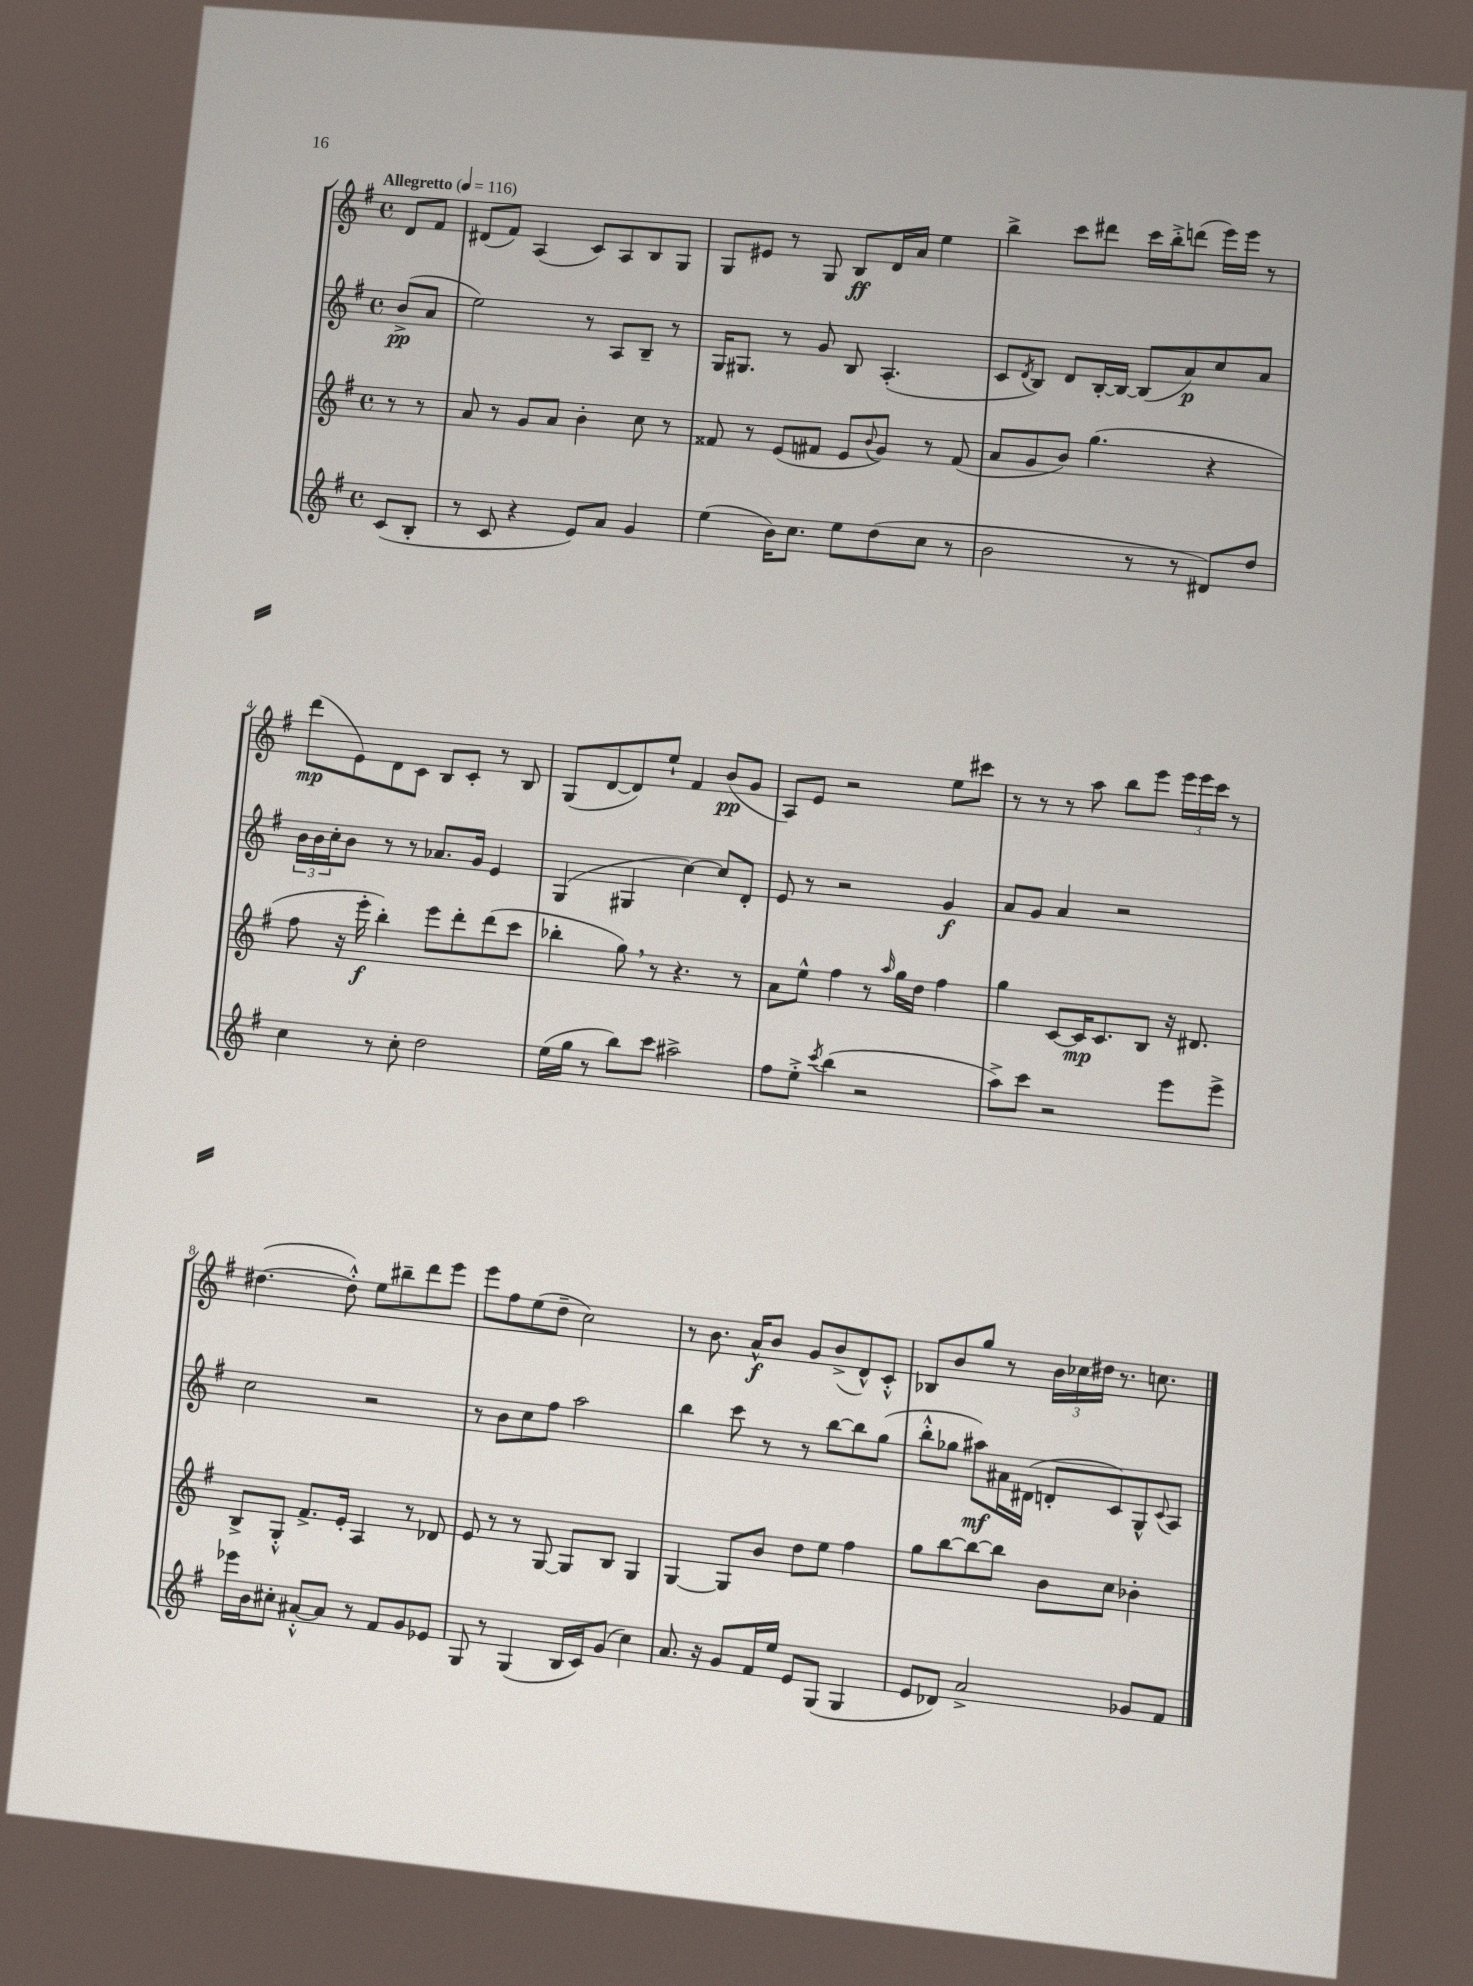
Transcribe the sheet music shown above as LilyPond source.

<<
\new StaffGroup <<
\new Staff = "s0" {
    \clef treble \key g \major \defaultTimeSignature \time 4/4 \partial 4 \tempo "Allegretto" 4 = 116
    d'8 fis'8 |
    dis'8( fis'8) a4( c'8) a8 b8 g8 |
    g8 eis'8 r8 g8 b8\ff d'16 a'16 e''4 |
    b''4-> c'''8 dis'''8 c'''16 b''16-.-> d'''8( e'''16) e'''16 r8 |
    d'''8\mp( e'8) d'8 c'8 b8 c'8-. r8 b8 |
    g8( d'8~ d'8) e''8-! fis'4 b'8\pp( g'8 |
    a8) e'8 r2 e''8 cis'''8 |
    r8 r8 r8 a''8 b''8 e'''8 \tuplet 3/2 { e'''16 e'''16 c'''16 } r8 |
    dis''4.~( dis''8-.-^) e''8 bis''8-- d'''8 e'''8 |
    e'''8 fis''8 e''8( d''8-- c''2) |
    r8 b'8. a'16-^\f b'8 g'8 b'8->( d'8-^) c'8-.-^ |
    bes8 b'8 g''8 r8 \tuplet 3/2 { b'16 ces''16 dis''16 } r8. c''8. \bar "|." |
}
\new Staff = "s1" {
    \clef treble \key g \major \defaultTimeSignature \time 4/4 \partial 4
    b'8->\pp( a'8 |
    e''2) r8 a8 b8-- r8 |
    g16 gis8. r8 g'8 b8 a4.-.( |
    c'8 \acciaccatura { d'8 } b8) d'8 b16~-. b16~ b8( a'8\p) c''8 a'8 |
    \tuplet 3/2 { b'16 b'16 c''16-. } b'8 r8 r8 aes'8. g'16 e'4 |
    g4( gis4 c''4~) c''8 d'8-. |
    e'8 r8 r2 g'4\f |
    a'8 g'8 a'4 r2 |
    c''2 r2 |
    r8 b'8 c''8 fis''8 a''2 |
    b''4 c'''8 r8 r8 b''8~ b''8 g''8( |
    b''8-.-^ ges''8 ais''8\mf) ais'16 dis'16( d'8-. c'8) g8-^ \appoggiatura { c'8 } a8 \bar "|." |
}
\new Staff = "s2" {
    \clef treble \key g \major \defaultTimeSignature \time 4/4 \partial 4
    r8 r8 |
    a'8 r8 g'8 a'8 b'4-. c''8 r8 |
    fisis'8 r8 e'8( fis'8 e'8 \appoggiatura { b'8 } g'8) r8 fis'8( |
    a'8 g'8 b'8) g''4.( r4 |
    fis''8 r16 e'''16-.\f b''4-.) e'''8 d'''8-. d'''8( c'''8 |
    bes''4-. g''8) \breathe r8 r4. r8 |
    a'8 e''8-^ fis''4 r8 \grace { a''16 } g''16 d''16 fis''4 |
    g''4 c'8~ c'16\mp c'8. b8 r16 dis'8. |
    b8-> g8-.-^ fis'8.-> e'16-. a4 r8 des'8 |
    e'8 r8 r8 g8~ g8 b8 g4 |
    g4~ g8 b'8 d''8 e''8 fis''4 |
    g''8 b''8~ b''8~ b''8 b'8 c''8 bes'4-. \bar "|." |
}
\new Staff = "s3" {
    \clef treble \key g \major \defaultTimeSignature \time 4/4 \partial 4
    c'8( b8-. |
    r8 c'8 r4 e'8) a'8 g'4 |
    e''4( b'16) c''8. e''8 d''8( c''8 r8 |
    b'2 r8 r8 dis'8) d''8 |
    c''4 r8 c''8-. d''2 |
    e''16( g''16 r8 b''8) c'''8 ais''2-> |
    fis''8 e''8-.-> \acciaccatura { c'''8 } b''4( r2 |
    a''8->) c'''8 r2 e'''8 e'''8-> |
    ees'''16 b'16 cis''8-. ais'8~-.-^ ais'8 r8 fis'8 g'8 ees'8 |
    g8 r8 g4( b16 c'16) g'8( c''4) |
    a'8. r16 g'8 fis'16 e''16 e'8 g8( g4 |
    e'8 des'8) a'2-> ges'8 fis'8 \bar "|." |
}
>>
>>
